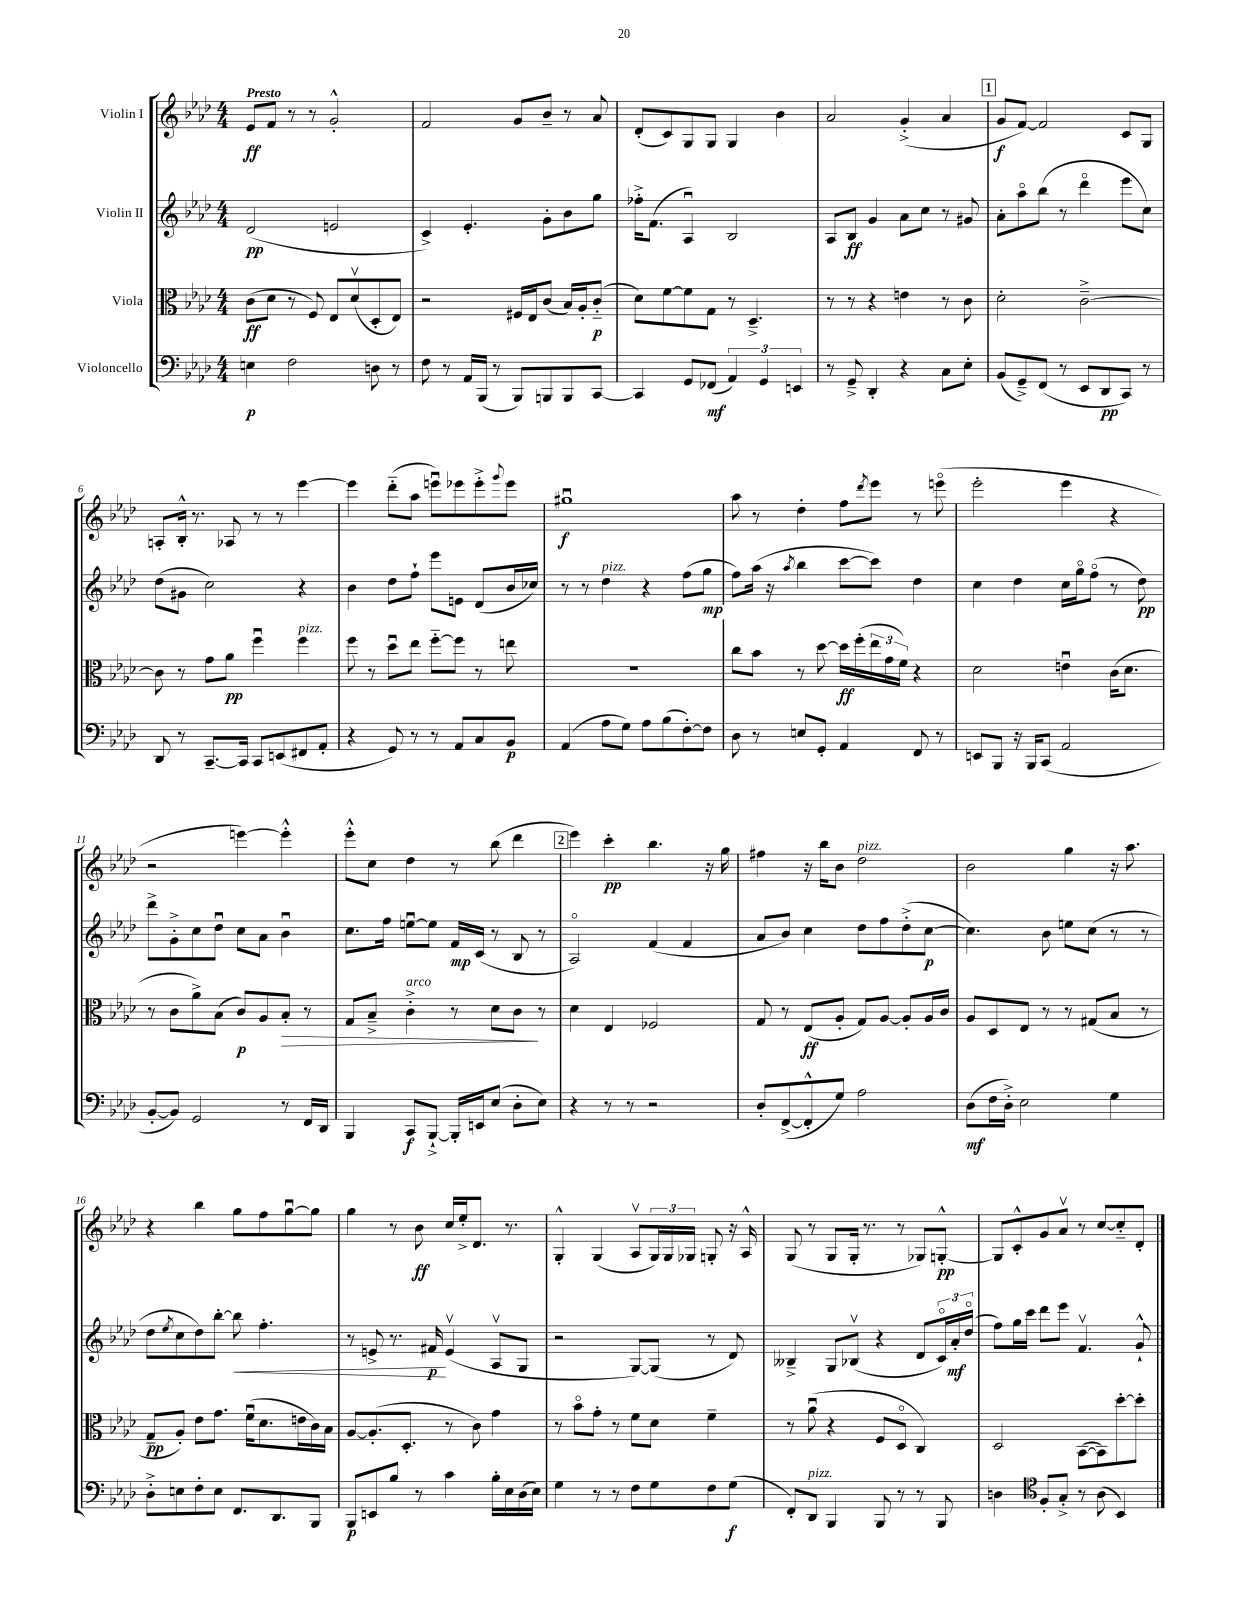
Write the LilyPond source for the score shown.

<<
\new StaffGroup <<
\new Staff = "s0" \with { instrumentName = "Violin I" } {
    \clef treble \key aes \major \numericTimeSignature \time 4/4 \tempo "Presto"
    ees'8\ff f'8 r8 r8 g'2-.-^ |
    f'2 g'8 bes'8-- r8 aes'8 |
    des'8-.( c'8) g8 g8 g4 bes'4 |
    aes'2 g'4-.->( aes'4 |
    \mark \markup { \box "1" } g'8\f f'8~) f'2 c'8 g8 |
    a8-. bes16-.-^ r8. aes8 r8 r8 ees'''4~ |
    ees'''4 des'''8-_( aes''8 e'''8\downbow) ees'''8 ees'''8-.-> \appoggiatura { g'''8 } ees'''8 |
    gis''1\downbow\f |
    aes''8 r8 des''4-. f''8 \acciaccatura { des'''8 } ees'''8 r8 e'''8\flageolet( |
    ees'''2-. ees'''4 r4 |
    r2 e'''4~) e'''4-.-^ |
    ees'''8-.-^ c''8 des''4 r8 bes''8( des'''4 |
    \mark \markup { \box "2" } ees'''4) c'''4-.\pp bes''4. r16 g''16 |
    fis''4 r16 bes''16 bes'8 des''2^\markup { \italic "pizz." } |
    bes'2 g''4 r16 aes''8. |
    r4 bes''4 g''8 f''8 g''8~\downbow g''8 |
    g''4 r8 bes'8\ff c''16 ees''16-.-> des'8. r8. |
    g4-.-^ g4( aes8\upbow \tuplet 3/2 { g16) g16 ges16 } g8-. r16 aes16-^ |
    g8( r8 g8 g16-. r8. r8 ges8) g8~-.-^\pp |
    g8 c'8-.-^ g'8 aes'8\upbow r8 c''8~ c''8-_ des'8-. \bar "|." |
}
\new Staff = "s1" \with { instrumentName = "Violin II" } {
    \clef treble \key aes \major \numericTimeSignature \time 4/4
    des'2\pp( e'2 |
    c'4->) ees'4.-. g'8-. bes'8 g''8 |
    fes''16-.-> f'8.( aes4\downbow) bes2 |
    aes8 bes8\ff g'4 aes'8 c''8 r8 gis'8 |
    \mark \markup { \box "1" } aes'8-. aes''8\flageolet bes''8( r8 des'''4\flageolet ees'''8 c''8) |
    des''8( gis'8 c''2) r4 |
    bes'4 des''8 f''8-! ees'''8 e'8 des'8( bes'16 ces''16) |
    r8 r8 des''4^\markup { \italic "pizz." } r4 f''8( g''8\mp |
    f''8) aes''16( r16 \acciaccatura { aes''8 } bes''4 c'''8~ c'''8) des''4 |
    c''4 des''4 c''16 g''16\flageolet f''8\flageolet( r8 des''8\pp) |
    des'''8-> g'8-.-> c''8 des''8\downbow c''8 aes'8 bes'4\downbow |
    c''8. f''16 e''8~\downbow e''8 f'16\mp c'16( r8 bes8 r8 |
    \mark \markup { \box "2" } aes2\flageolet) f'4( f'4 |
    aes'8 bes'8) c''4 des''8 f''8 des''8-.->( c''8~\p |
    c''4.) bes'8 e''8 c''8( r8 r8 |
    des''8 \acciaccatura { ees''8 } c''8 des''8) bes''8~-. bes''8\< f''4.-. |
    r8 e'8-> r8. fis'16\p\! e'4\upbow( aes8\upbow g8 |
    r2 g8~) g8( r8 des'8) |
    beses4---> g8 bes8\upbow( r4 des'8 \tuplet 3/2 { c'16\flageolet) aes'16-.\mf des''16\flageolet( } |
    f''8) g''16 c'''16 des'''8 ees'''8 f'4.\upbow g'8-!-^ \bar "|." |
}
\new Staff = "s2" \with { instrumentName = "Viola" } {
    \clef alto \key aes \major \numericTimeSignature \time 4/4
    c'8\ff( des'8 r8 f8) ees8 des'8\upbow( des8-. ees8) |
    r2 fis16 ees16 c'8( bes16) aes16-. c'8-_\p( |
    des'8) f'8~ f'8 g8 r8 des4.---> |
    r8 r8 r4 e'4 r8 c'8 |
    \mark \markup { \box "1" } des'2-. c'2~---> |
    c'8 r8 g'8 aes'8\pp f''4\downbow f''4^\markup { \italic "pizz." } |
    f''8 r8 des''8\downbow ees''8 f''8~-_ f''8 r8 e''8 |
    R1 |
    c''8 bes'8 r8 des''8~ des''16\ff f''16-.( \tuplet 3/2 { ees''16 g'16 f'16) } r4 |
    des'2 e'4\downbow c'16( des'8. |
    r8 c'8 aes'8->) bes8( c'8\p) aes8 bes8-.\> r8 |
    g8 bes8---> c'4-.->^\markup { \italic "arco" } r8 des'8 c'8\! r8 |
    \mark \markup { \box "2" } des'4 ees4 fes2 |
    g8 r8 ees8\ff( aes8-. g8) aes8~ aes8-. aes16 c'16 |
    aes8 des8 ees8 r8 r8 gis8( bes8 r8 |
    g8--\pp aes8-.) ees'8 g'8. f'16\downbow( des'8. e'16 c'16) bes16 |
    aes8~ aes8.-.( des8.-. r8 c'8) g'4 |
    r8 bes'8\flageolet g'8-. r8 f'8 des'8 f'4-- |
    r8 aes'8\downbow( r4 f8 des8\flageolet c4) |
    des2 bes,8~( bes,8) des''8~-. des''8-. \bar "|." |
}
\new Staff = "s3" \with { instrumentName = "Violoncello" } {
    \clef bass \key aes \major \numericTimeSignature \time 4/4
    e4\p f2 d8 r8 |
    f8 r8 aes,16 bes,,16( r8 bes,,8) b,,8 b,,8 c,8~ |
    c,4 g,8 fes,8\mf( \tuplet 3/2 { aes,4) g,4 e,4 } |
    r8 g,8---> des,4-. r4 c8 ees8-. |
    \mark \markup { \box "1" } bes,8( g,8--->) f,8( r8 ees,8 des,8\pp c,8) r8 |
    des,8 r8 c,8.~-- c,16 c,8 e,8( fis,8 aes,8-. |
    r4 g,8) r8 r8 aes,8 c8 bes,8\p |
    aes,4( aes8 g8) aes8 bes8( f8~-.) f8 |
    des8 r8 e8 g,8-. aes,4 f,8 r8 |
    e,8 bes,,8 r16 bes,,16 c,8( aes,2 |
    bes,8~-. bes,8) g,2 r8 f,16 des,16 |
    bes,,4 c,8\f bes,,8~-!-> bes,,16-. e,16 ees8( des8-. ees8) |
    \mark \markup { \box "2" } r4 r8 r8 r2 |
    des8-. f,8~->( f,8-.-^ g8) aes2 |
    des8\mf( f16 des16-.->) ees2 g4 |
    des8-.-> e8 f8-. e8 f,8. des,8. bes,,8 |
    bes,,8\p e,8 bes8 r8 c'4 bes16-. ees16 des16( ees16) |
    g4 r8 r8 f8 g8 f8 g8\f( |
    f,8-.) des,8^\markup { \italic "pizz." } bes,,4 bes,,8 r8 r8 bes,,8 |
    d4 \clef tenor f8-. g8-.-> r8 aes8( bes,4) \bar "|." |
}
>>
>>
